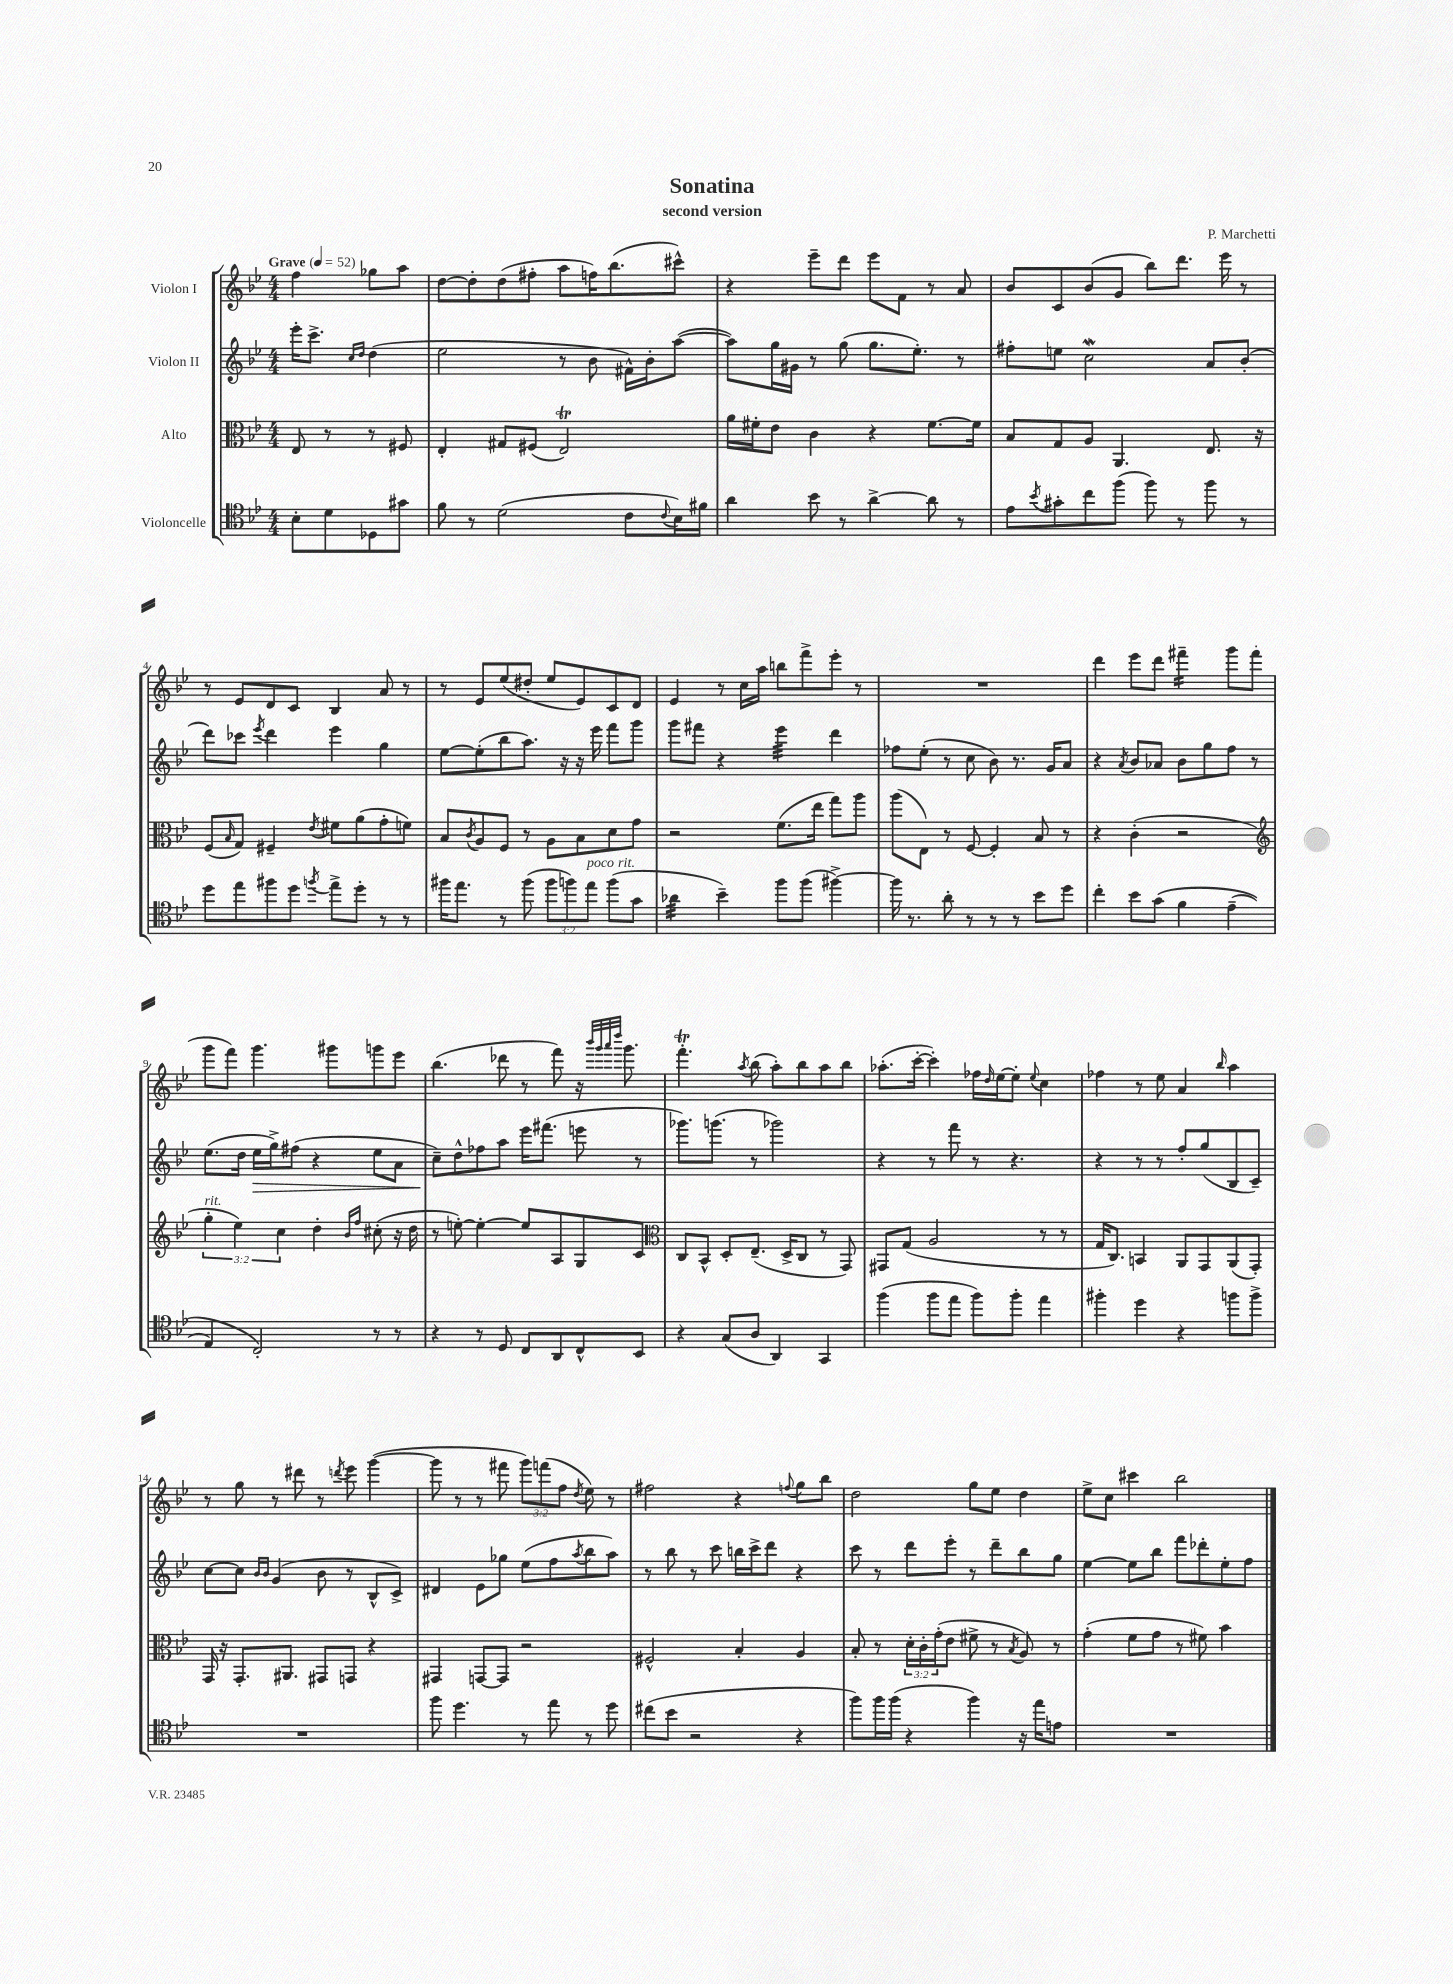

**kern	**kern	**kern	**kern
*staff4	*staff3	*staff2	*staff1
*clefC4	*clefC3	*clefG2	*clefG2
*k[b-e-]	*k[b-e-]	*k[b-e-]	*k[b-e-]
*M4/4	*M4/4	*M4/4	*M4/4
*MM52	*MM52	*MM52	*MM52
8B-'	8E-	16eee-'	4ff
.	.	8.ccc^	.
8d	8r	.	.
.	.	16qqcc	.
.	.	16qqdd	.
8D-	8r	(4dd	8gg-
8g#	8F#	.	8aa
=	=	=	=
8f	4E-'	2ee-	[8dd
8r	.	.	8dd']
(2d	8G#	.	(8dd
.	(8F#	.	8ff#'
.	2E-)	8r	8aa
.	.	8b-	16ff)
.	.	.	(8.bb-
8c	.	16f#^^)	.
.	.	16b-'	.
8qqc	.	.	.
16B-)	.	([8aa	8ccc#^^)
16f#	.	.	.
=	=	=	=
4a	16a	8aa])	4r
.	16f#'	.	.
.	8e-	16gg	.
.	.	16g#	.
8b-	4c	8r	8eee-~
8r	.	(8gg	8ddd
[4a^	4r	8.gg	8eee-
.	.	.	8f
.	.	8.ee-')	.
8a]	[8.f#	.	8r
8r	.	8r	8a
.	16f#]	.	.
=	=	=	=
8e-	8B-	8ff#'	8b-
8qb-	.	.	.
8g#'	8G	8ee	8c
8cc	8A	2cc	(8b-
(8ff	4.AA	.	8g
8ff)	.	.	8bb-)
8r	.	.	8.ddd
8ff	8.E-	8a	.
.	.	.	16eee-
8r	.	(8b-'	8r
.	16r	.	.
=	=	=	=
8dd	(8F	8ddd)	8r
.	16qqB-	.	.
8ee-	8G)	8ccc-	8e-
.	.	8qeee-	.
8ff#	4F#~	4ddd	8d
8dd	.	.	8c
8qff	8qe-	.	.
8ee-^	8f#	4eee-	4B-
8dd'	(8a	.	.
8r	8g'	4gg	8a
8r	8f)	.	8r
=	=	=	=
16ff#	8B-	[8ee-	8r
8.ee-	.	.	.
.	8qc	.	.
.	8A	(8ee-']	8e-
8r	8F	8bb-	(8ee-
(8ff#	8r	8.aa)	8dd#'
12ff#	8A	.	8ee-
.	.	16r	.
12ff)	.	.	.
.	8B-	16r	8e-)
12ee-	.	.	.
.	.	16eee-	.
(8ff	8d	8fff	8c
8g	8g	8ggg	8d
=	=	=	=
4a-	2r	8ggg	4e-
.	.	8fff#	.
4b-~)	.	4r	8r
.	.	.	16cc
.	.	.	16aa
8ff	(8.f	4eee-	8bb
(8ff	.	.	8fff^
.	16ee-	.	.
[4ff#^)	8gg)	4ddd	8eee-'
.	8aa	.	8r
=	=	=	=
16ff#]	(8aa	8ff-	1r
8.r	.	.	.
.	8E-)	(8ee-'	.
8a'	8r	8r	.
8r	[8F	8cc	.
8r	4F']	8b-)	.
8r	.	8.r	.
8b-	8B-	.	.
.	.	16g	.
8dd	8r	8a	.
=	=	=	=
4cc'	4r	4r	4ddd
.	.	8qa	.
8b-	(4c'	8b-	8eee-
&(8g	.	8a-	8ddd
4f	2r	8b-	4fff#~
.	.	8gg	.
(4e-~	.	8ff	8ggg
.	.	8r	(8fff#
=	=	=	=
*	*clefG2	*	*
4E-)	6gg'	(8.ee-	8ggg
.	.	.	8fff)
.	6ee-)	.	.
.	.	16dd	.
2C'&)	.	16ee-	4.ggg
.	.	16gg^)	.
.	6cc	.	.
.	.	(8ff#	.
.	4dd'	4r	.
.	.	.	8ggg#
.	16qqb-	.	.
.	16qqff	.	.
8r	(8cc#'	8ee-	8ggg
8r	16r	8a	8eee-
.	16dd	.	.
=	=	=	=
4r	8r	8cc~)	(4.bb-
.	[8ee')	8dd^^	.
8r	4ee'_	8ff-	.
8D	.	8aa	8ddd-
8C	8ee]	16eee-	8r
.	.	(8.fff#	.
8AA	8A	.	8fff)
8C^^	8G	8eee	16r
.	.	.	32qqbbb-
.	.	.	32qqggg
.	.	.	32qqaaa
.	.	.	32qqdddd
.	.	.	8.ggg
8BB-	8c	8r	.
=	=	=	=
*	*clefC3	*	*
4r	8C	8.ggg-)	4.fff'
.	8BB-^^	.	.
.	.	(8.ggg	.
(8G	8D'	.	.
.	.	.	8qaa
8A	(8.E-~	8r	(8bb-
4AA)	.	2ggg-)	8aa')
.	16D^	.	.
.	8C	.	8bb-
4GG	8r	.	8aa
.	8GG)	.	8bb-
=	=	=	=
(4ff	8GG#	4r	(8.aa-'
.	(8G	.	.
.	.	.	[16ccc'
8ff	2A	8r	4ccc'])
8ee-	.	8fff	.
8ff)	.	8r	16ff-
.	.	.	16qqdd
.	.	.	[16ee-
8ff'	.	4.r	8ee-']
.	.	.	8qqee-
4ee-	8r	.	4cc
.	8r	.	.
=	=	=	=
4ff#'	16G	4r	4ff-
.	8.C)	.	.
4dd	4BB	8r	8r
.	.	8r	8ee-
4r	8AA	8ff'	4a
.	8GG	(8gg	.
.	.	.	16qqbb-
8ff	(8AA	8B-	4aa
8ff^	8GG')	8c~)	.
=	=	=	=
1r	16GG	[8cc	8r
.	16r	.	.
.	8.GG'	8cc]	8gg
.	.	16qqb-	.
.	.	16qqb-	.
.	.	(4g	8r
.	8.AA#	.	.
.	.	.	8ddd#
.	8GG#	8b-	8r
.	.	.	8qddd
.	8GG	8r	8eee-
.	4r	8B-^^	([4ggg
.	.	8c^)	.
=	=	=	=
8ff	4GG#	4d#	8ggg]
4.dd	.	.	8r
.	[8GG	8e-	8r
.	8GG]	8gg-	8fff#
8r	2r	(8ee-	12ggg)
.	.	.	(12fff
8ee-	.	8ff	.
.	.	.	12ff
.	.	8qaa	8qdd
8r	.	8bb-	8ee-)
8dd	.	8aa)	8r
=	=	=	=
(8cc#	2F#^^	8r	2ff#
8b-	.	8bb-	.
2r	.	8r	.
.	.	8ccc	.
.	4B-'	16bb	4r
.	.	16ccc^	.
.	.	8ddd	.
.	.	.	8qqff
4r	4A	4r	8gg
.	.	.	8bb-
=	=	=	=
8ff)	8B-'	8ccc	2dd
16ff	8r	8r	.
(16ff	.	.	.
4r	24d'	8ddd	.
.	24c'	.	.
.	(24g'	.	.
.	8e-	8eee-'	.
4ff)	8f#^	8r	8gg
.	8r	8ddd~	8ee-
.	8qB-	.	.
16r	8A)	8bb-	4dd
16ee-	.	.	.
8e	8r	8gg	.
=	=	=	=
1r	(4g'	[4ee-	8ee-^
.	.	.	8cc
.	8f	8ee-]	4ccc#
.	8g	8bb-	.
.	8r	8fff	2bb-
.	8f#)	8ddd-'	.
.	4b-	8ee-'	.
.	.	8ff	.
==	==	==	==
*-	*-	*-	*-
